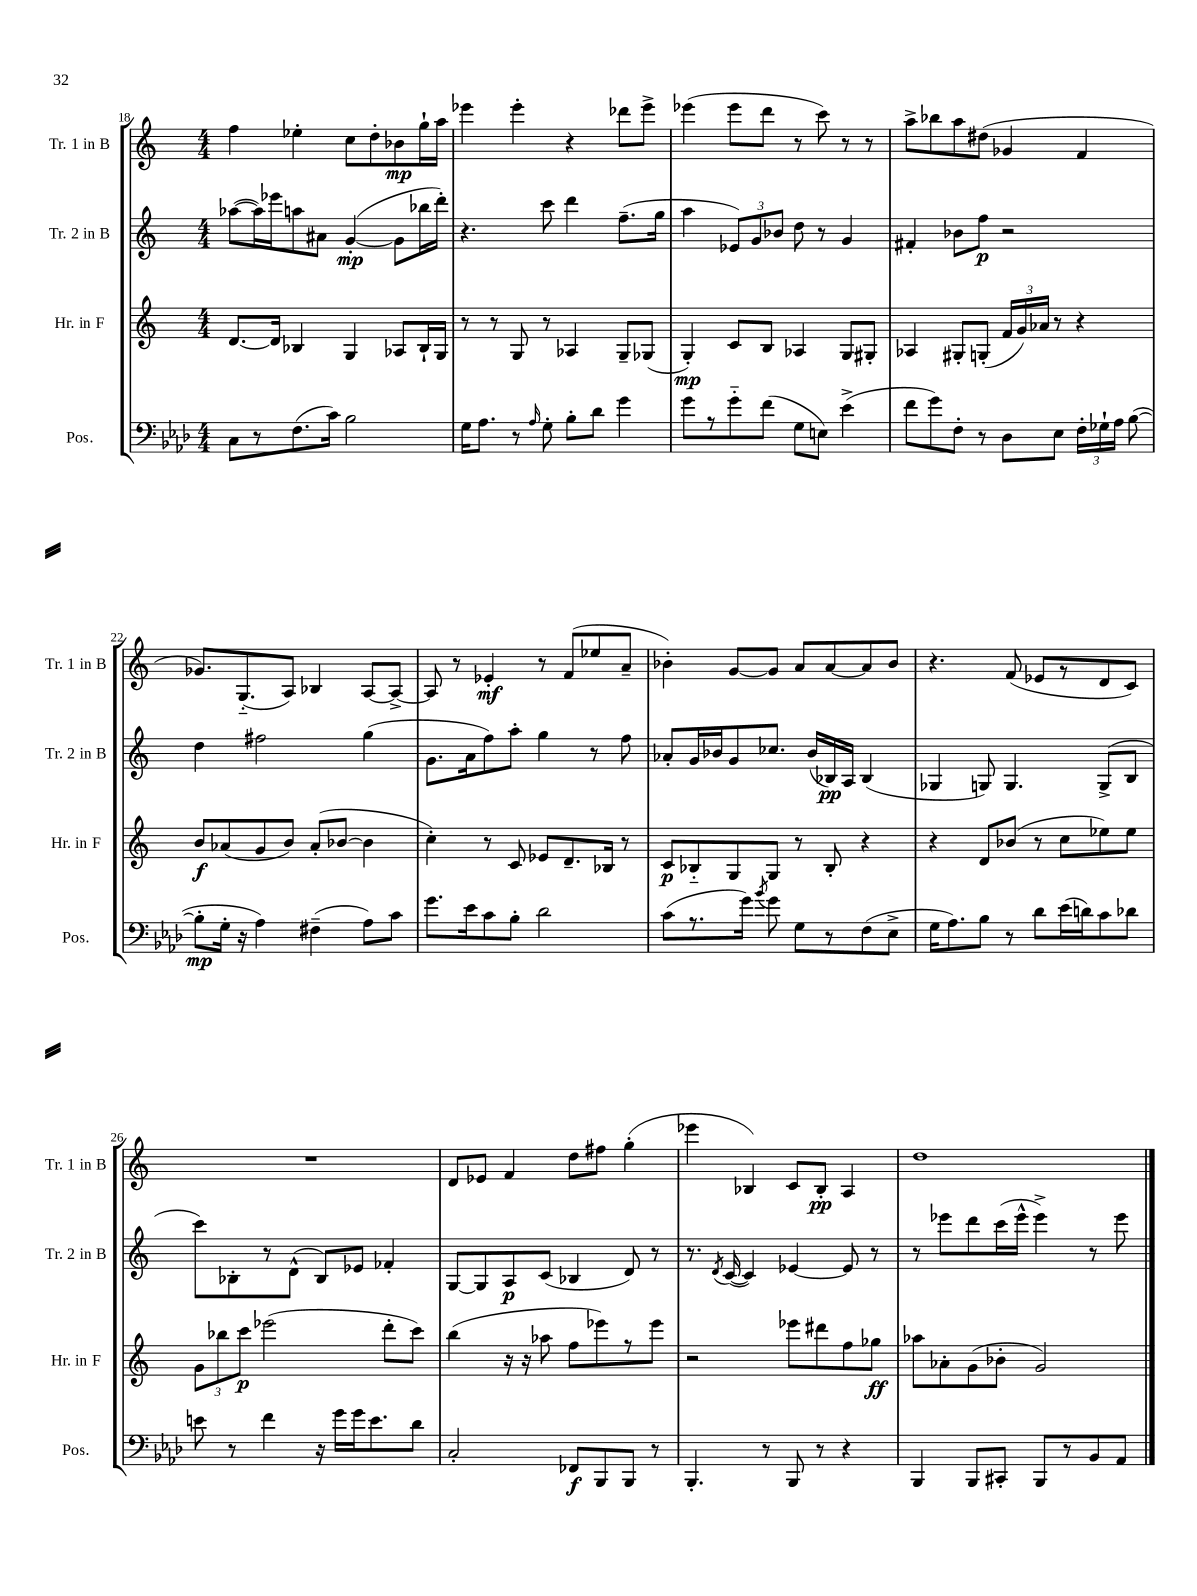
<<
\new StaffGroup <<
\new Staff = "s0" \with { instrumentName = "Tr. 1 in B" shortInstrumentName = "Tr. 1 in B" } {
    \clef treble \key c \major \numericTimeSignature \time 4/4
    \autoBeamOff f''4 ees''4-. c''8[ d''8-. bes'8\mp g''16-! a''16] |
    ees'''4 ees'''4-. r4 des'''8[ ees'''8]-> |
    ees'''4( ees'''8[ d'''8] r8 c'''8) r8 r8 |
    a''8[-> bes''8 a''8 dis''8]( ges'4 f'4 |
    ges'8.[) g8.-_( a8]) bes4 a8[~ a8]~-> |
    a8 r8 ees'4-.\mf r8 f'8[( ees''8 a'8]-- |
    bes'4-.) g'8[~ g'8] a'8[ a'8~ a'8 bes'8] |
    r4. f'8( ees'8[ r8 d'8 c'8]) |
    R1 |
    d'8[ ees'8] f'4 d''8[ fis''8] g''4-.( |
    ees'''4 bes4) c'8[ bes8]-.\pp a4 |
    d''1 \bar "|." |
}
\new Staff = "s1" \with { instrumentName = "Tr. 2 in B" shortInstrumentName = "Tr. 2 in B" } {
    \clef treble \key c \major \numericTimeSignature \time 4/4
    \autoBeamOff aes''8[~( aes''16) ees'''16 a''8 ais'8] g'4~-.\mp( g'8[ bes''16 d'''16]-.) |
    r4. c'''8 d'''4 f''8.[--( g''16] |
    a''4 \tuplet 3/2 { ees'8[) g'8 bes'8] } d''8 r8 g'4 |
    fis'4-. bes'8[ f''8]\p r2 |
    d''4 fis''2 g''4( |
    g'8.[ a'16 f''8) a''8]-. g''4 r8 f''8 |
    aes'8[-. g'16 bes'16 g'8 ces''8.] bes'16[( bes16\pp) a16] bes4( |
    ges4 g8) g4. g8[->( b8] |
    c'''8[) bes8-. r8 d'8]-^( bes8[) ees'8] fes'4-. |
    g8[~ g8 a8\p c'8]( bes4 d'8) r8 |
    r8. \acciaccatura { d'8 } c'16~( c'4) ees'4~ ees'8 r8 |
    r8 ees'''8[ d'''8 c'''16( ees'''16]-^ ees'''4->) r8 ees'''8 \bar "|." |
}
\new Staff = "s2" \with { instrumentName = "Hr. in F" shortInstrumentName = "Hr. in F" } {
    \clef treble \key c \major \numericTimeSignature \time 4/4
    \autoBeamOff d'8.[~ d'16] bes4 g4 aes8[ bes16-! g16] |
    r8 r8 g8 r8 aes4 g8[-- ges8]( |
    g4-.\mp) c'8[ b8] aes4 g8[ gis8]-. |
    aes4 gis8[-. g8]-.( \tuplet 3/2 { f'16[ g'16) aes'16] } r8 r4 |
    b'8[\f aes'8( g'8 b'8]) aes'8[-.( bes'8]~ bes'4 |
    c''4-.) r8 c'8 ees'8[ d'8.-- bes16] r8 |
    c'8[\p bes8-_ g8 g8] r8 bes8-. r4 |
    r4 d'8[ bes'8]( r8 c''8[ ees''8) ees''8] |
    \tuplet 3/2 { g'8[ bes''8 c'''8]\p } ees'''2( d'''8[-. c'''8]) |
    b''4( r16 r16 aes''8 f''8[ ees'''8) r8 ees'''8] |
    r2 ees'''8[ dis'''8 f''8 ges''8]\ff |
    aes''8[ aes'8-. g'8( bes'8]-. g'2) \bar "|." |
}
\new Staff = "s3" \with { instrumentName = "Pos." shortInstrumentName = "Pos." } {
    \clef bass \key aes \major \numericTimeSignature \time 4/4
    \autoBeamOff c8[ r8 f8.( c'16]) bes2 |
    g16[ aes8.] r8 \grace { aes16 } g8-. bes8[-. des'8] g'4 |
    g'8[ r8 g'8-_ f'8]( g8[ e8]) ees'4->( |
    f'8[ g'8) f8]-. r8 des8[ ees8] \tuplet 3/2 { f16[-. ges16-! aes16] } bes8~( |
    bes8[-.\mp g16]-. r16 aes4) fis4--( aes8[) c'8] |
    g'8.[ ees'16 c'8 bes8]-. des'2 |
    c'8[( r8. g'16]) \acciaccatura { bes'8 } g'8 g8[ r8 f8( ees8]-> |
    g16[ aes8.) bes8] r8 des'8[ ees'16( d'16) c'8 des'8] |
    e'8 r8 f'4 r16 g'16[ g'16 e'8. des'8] |
    c2-. fes,8[\f bes,,8 bes,,8] r8 |
    bes,,4.-. r8 bes,,8 r8 r4 |
    bes,,4 bes,,8[ cis,8]-. bes,,8[ r8 bes,8 aes,8] \bar "|." |
}
>>
>>
\layout { \context { \Score currentBarNumber = #18 } }
